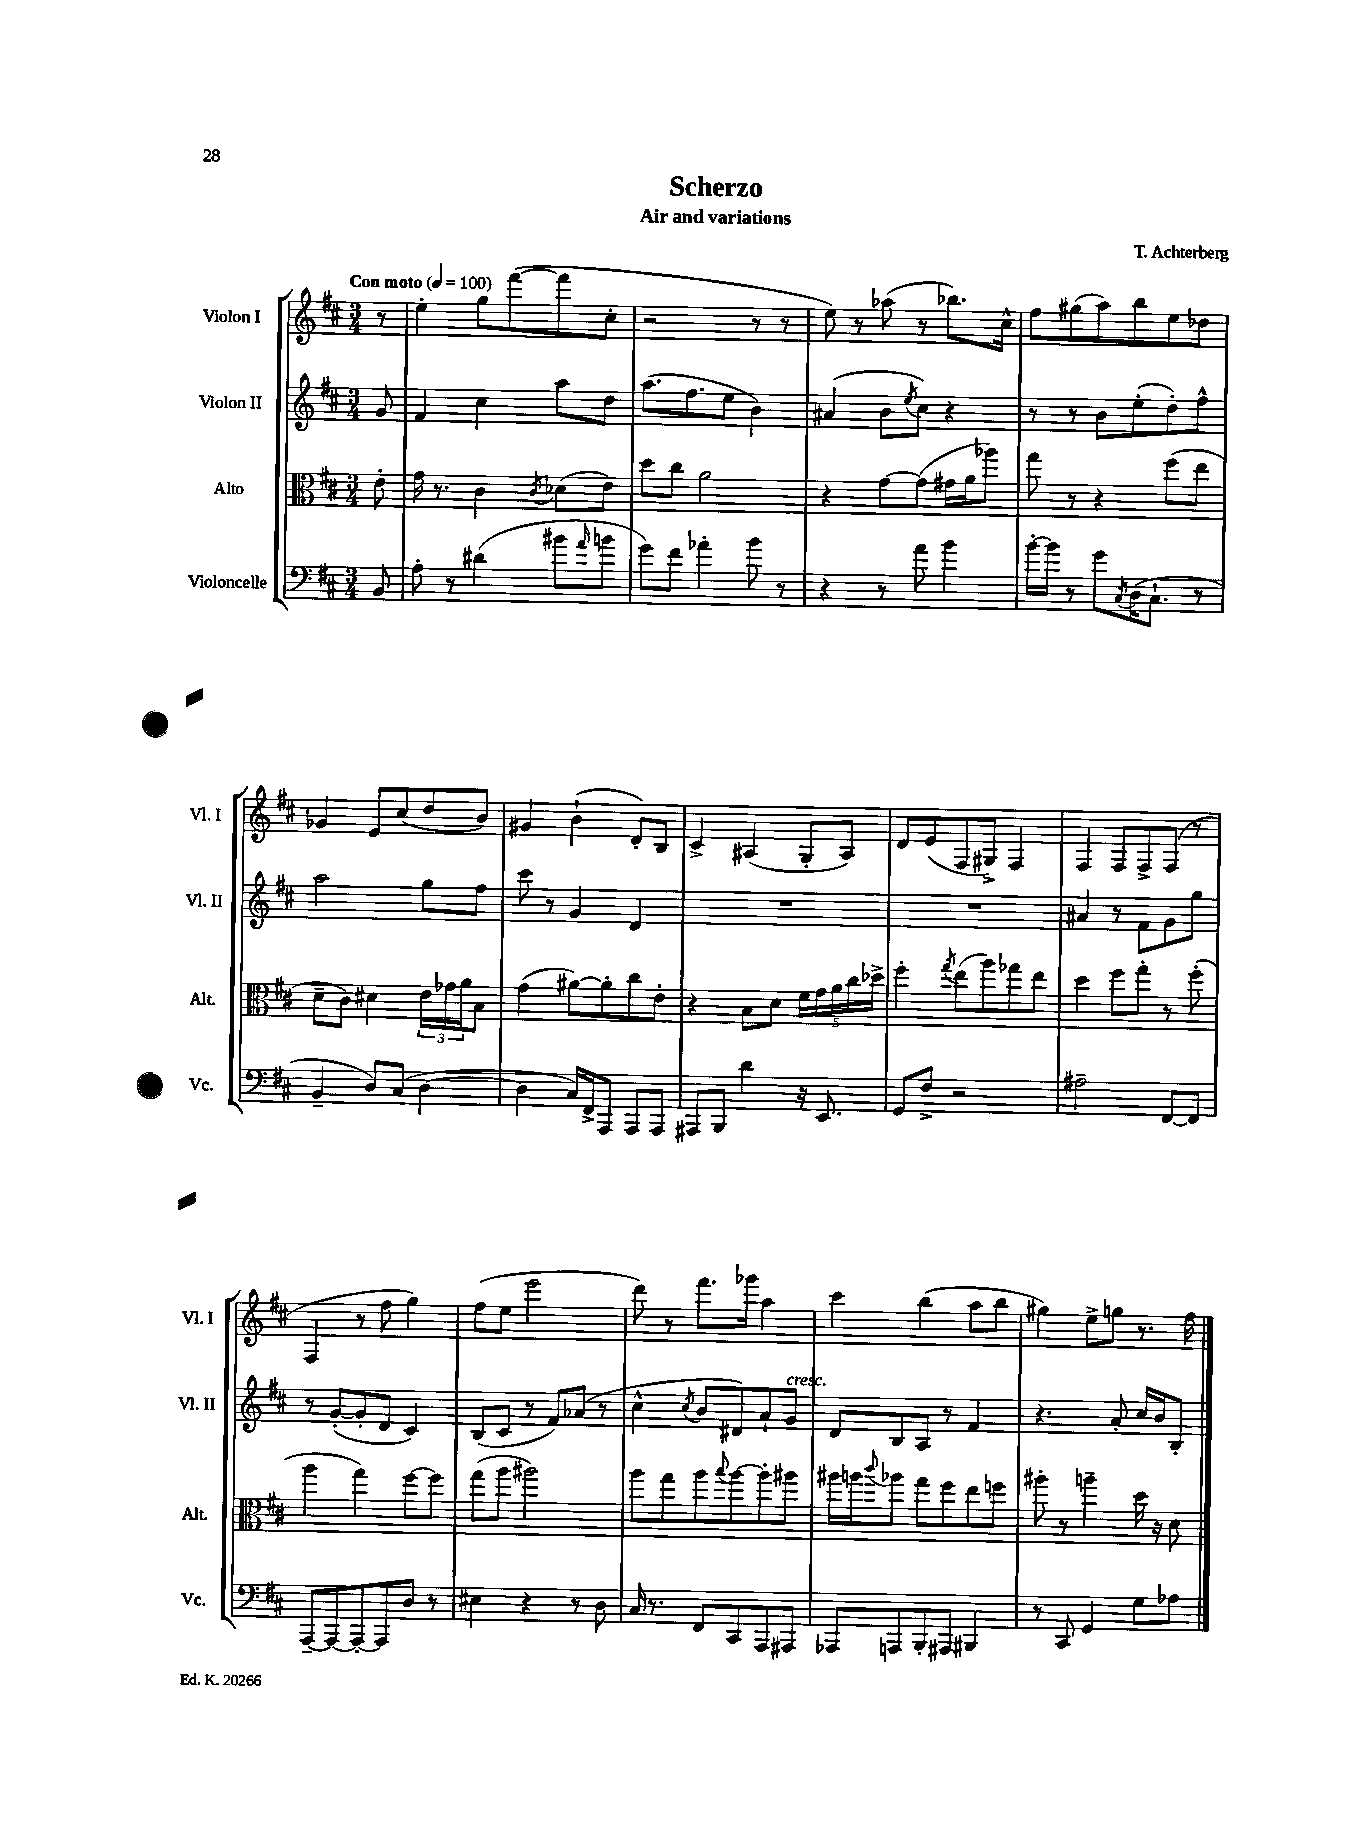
\header { title = "Scherzo" composer = "T. Achterberg" subtitle = "Air and variations" }
<<
\new StaffGroup <<
\new Staff = "s0" \with { instrumentName = "Violon I" shortInstrumentName = "Vl. I" } {
    \clef treble \key d \major \numericTimeSignature \time 3/4 \partial 8 \tempo "Con moto" 4 = 100
    r8 |
    e''4-. g''8 fis'''8~( fis'''8 cis''8-. |
    r2 r8 r8 |
    e''8) r8 aes''8( r8 bes''8.) cis''16-^ |
    fis''8 gis''8( a''8) b''8 e''8 des''8 |
    ges'4 e'8 cis''8( d''8 b'8) |
    gis'4 b'4-!( d'8-.) b8 |
    cis'4-> ais4( g8-. ais8) |
    d'8 e'8( fis8 gis8->) fis4 |
    fis4 fis8 fis8-> fis8( r8 |
    fis4 r8 fis''8 g''4) |
    fis''8( e''8 e'''2 |
    d'''8) r8 fis'''8. ges'''16 a''4 |
    cis'''4 b''4( a''8 b''8 |
    gis''4) e''8-> g''8 r8. fis''16 \bar "|." |
}
\new Staff = "s1" \with { instrumentName = "Violon II" shortInstrumentName = "Vl. II" } {
    \clef treble \key d \major \numericTimeSignature \time 3/4 \partial 8
    g'8 |
    fis'4 cis''4 a''8 d''8 |
    a''8.( fis''8. e''8 b'4) |
    ais'4( b'8 \acciaccatura { e''8 } cis''8) r4 |
    r8 r8 b'8 e''8-.( d''8-.) fis''8-^ |
    a''2 g''8 fis''8 |
    cis'''8 r8 g'4 d'4 |
    R2. |
    R2. |
    ais'4 r8 fis'8 g'8 g''8 |
    r8 g'8~-.( g'8-. d'8 cis'4) |
    b8( cis'8 r8 fis'8) aes'8( r8 |
    cis''4-^ \acciaccatura { cis''8 } b'8 dis'8) a'8-! g'8^\markup { \italic "cresc." } |
    d'8 b8 a8 r8 fis'4 |
    r4. a'8-. cis''16 b'16 b8-. \bar "|." |
}
\new Staff = "s2" \with { instrumentName = "Alto" shortInstrumentName = "Alt." } {
    \clef alto \key d \major \numericTimeSignature \time 3/4 \partial 8
    e'8-. |
    g'16 r8. cis'4 \acciaccatura { cis'8 } des'8( e'8) |
    d''8 cis''8 a'2 |
    r4 g'8~ g'8( gis'16 a'16 aes''8) |
    g''8 r8 r4 fis''8( e''8 |
    d'8-- cis'8) dis'4 \tuplet 3/2 { e'16 ges'16 a'16 } b8 |
    g'4( ais'8~) ais'8-. cis''8 e'8-. |
    r4 b8 d'8 \tuplet 5/4 { fis'16 g'16 a'16 cis''16 des''16-> } |
    fis''4-. \acciaccatura { g''8 } e''8( a''8) ges''8 e''8 |
    d''4 fis''8 g''8-. r8 fis''8-.( |
    a''4 g''4) fis''8~ fis''8 |
    g''8( a''8 ais''2) |
    a''8 g''8 a''8 \appoggiatura { b''8 } a''8~ a''8-. ais''8 |
    ais''16 a''16 \appoggiatura { cis'''8 } aes''8 g''8 fis''8 e''8 f''8 |
    ais''8-. r8 a''4-- d''16 r16 d'8 \bar "|." |
}
\new Staff = "s3" \with { instrumentName = "Violoncelle" shortInstrumentName = "Vc." } {
    \clef bass \key d \major \numericTimeSignature \time 3/4 \partial 8
    b,8 |
    a8-. r8 dis'4( bis'8 \grace { a'16 } b'8 |
    g'8) fis'8 aes'4-. b'8 r8 |
    r4 r8 a'8 b'4 |
    b'16~-. b'16 r8 g'8 \acciaccatura { cis8 } d16( cis8.-! r8 |
    b,4-- d8) cis8( d4~ |
    d4 cis16) fis,16-> a,,8 a,,8 a,,8 |
    ais,,8 b,,8 d'4 r16 e,8. |
    g,8 fis8-> r2 |
    ais2-- fis,8~ fis,8 |
    a,,8~-- a,,8~ a,,8~-. a,,8 d8 r8 |
    eis4 r4 r8 d8 |
    cis16 r8. fis,8 cis,8 a,,8 ais,,8 |
    aes,,8 a,,8 b,,8-. ais,,8 bis,,4 |
    r8 cis,8 g,4 g8 aes8 \bar "|." |
}
>>
>>
\layout { \context { \Score \remove "Bar_number_engraver" } }
